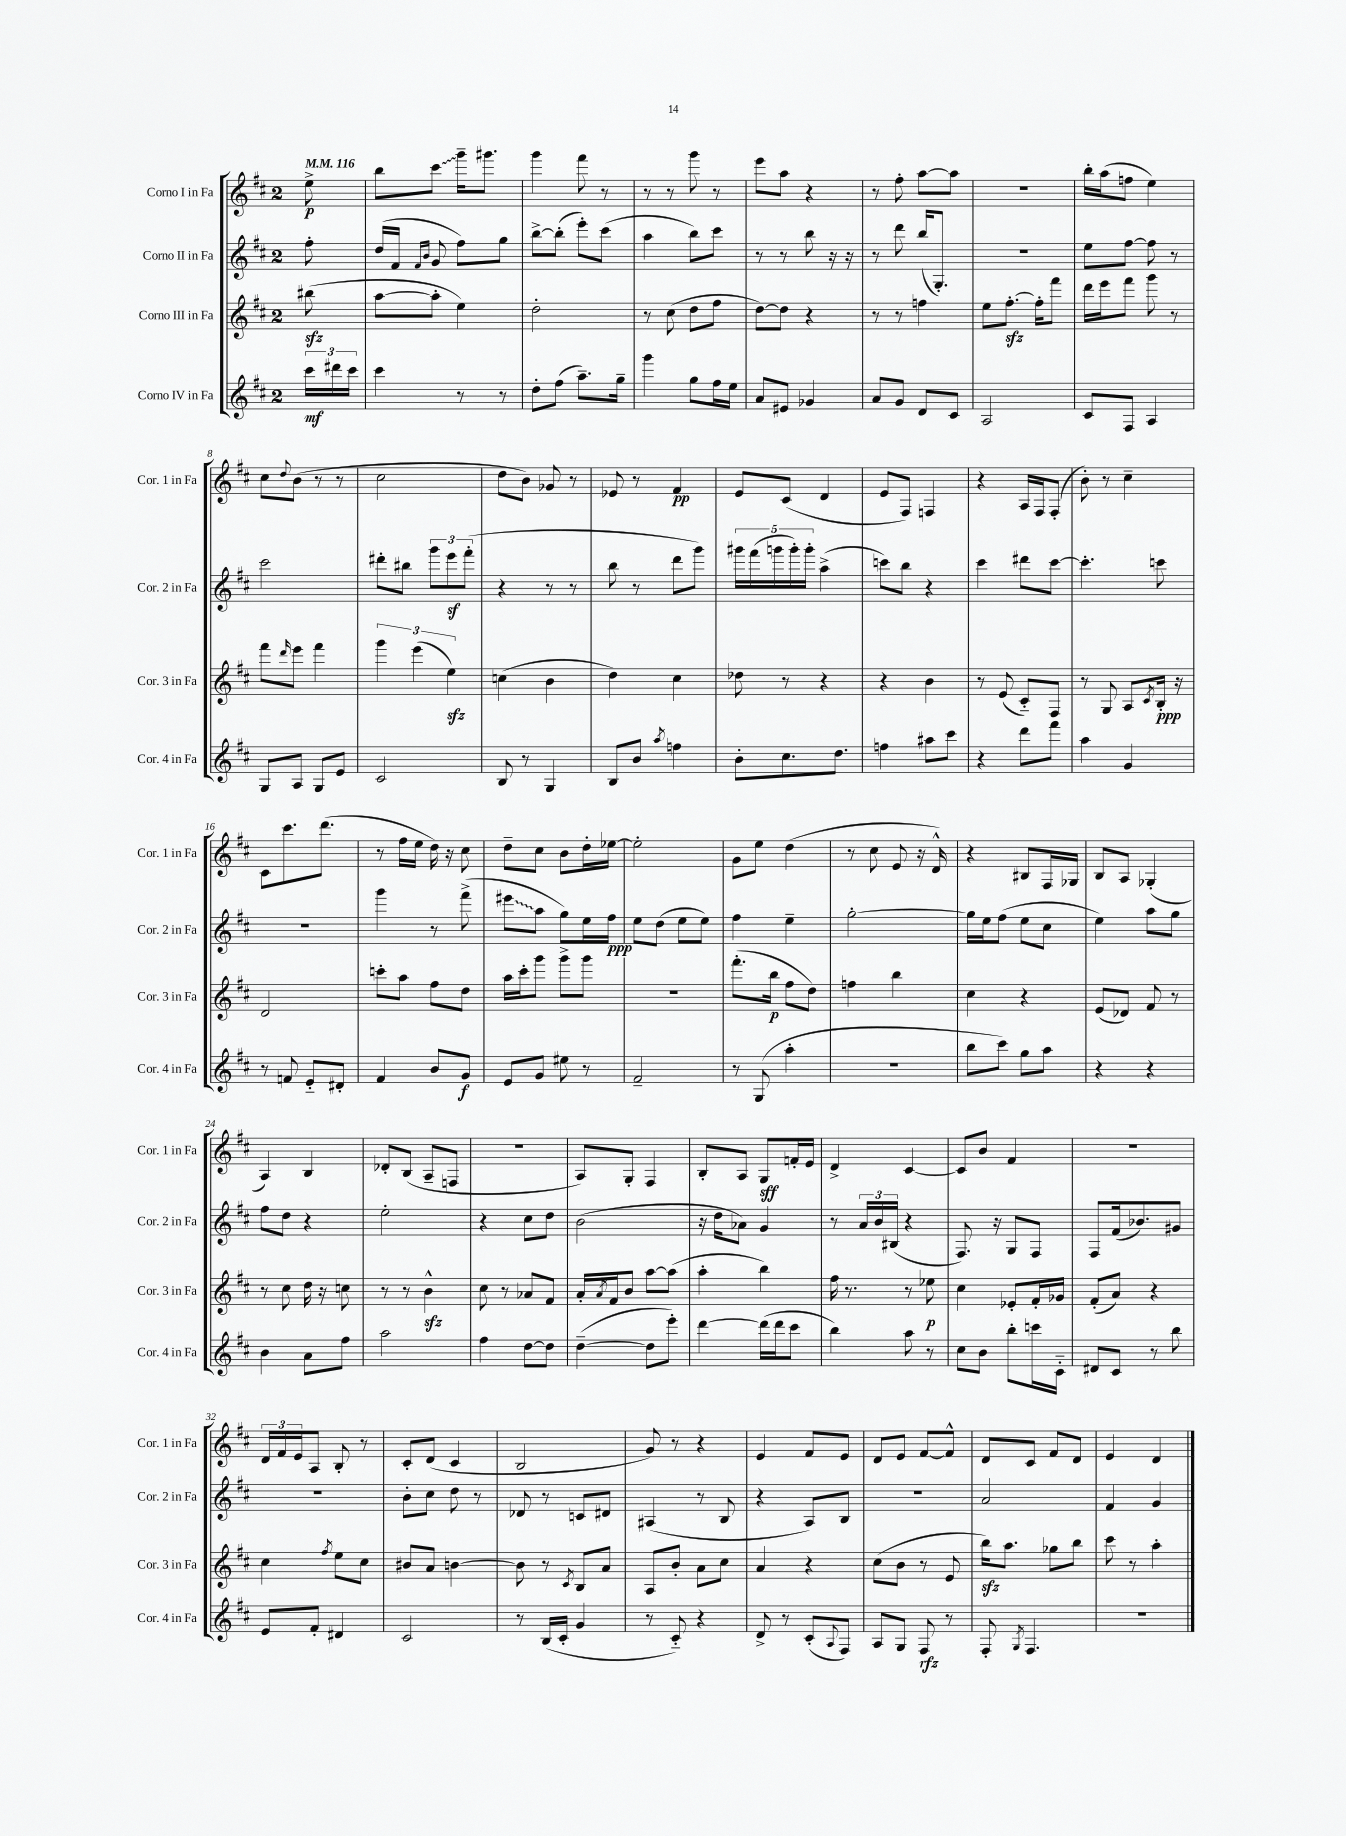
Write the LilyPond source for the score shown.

<<
\new StaffGroup <<
\new Staff = "s0" \with { instrumentName = "Corno I in Fa" shortInstrumentName = "Cor. 1 in Fa" } {
    \clef treble \key d \major \once \override Staff.TimeSignature.style = #'single-digit \time 2/4 \partial 8 \tempo 4 = 116
    e''8->\p |
    b''8 \once \override Glissando.style = #'zigzag cis'''8\glissando g'''16-- gis'''8. |
    g'''4 fis'''8 r8 |
    r8 r8 g'''8 r8 |
    e'''8 a''8 r4 |
    r8 fis''8-. a''8~ a''8 |
    r2 |
    b''16-. a''16( f''8 e''4) |
    cis''8 \appoggiatura { d''8 } b'8( r8 r8 |
    cis''2 |
    d''8 b'8) ges'8 r8 |
    ees'8 r8 fis'4\pp |
    e'8 cis'8( d'4 |
    e'8 fis8) f4 |
    r4 a16 fis16 fis8-.( |
    b'8-.) r8 cis''4-- |
    cis'8 cis'''8. d'''8.( |
    r8 fis''16 e''16 d''16) r16 cis''8 |
    d''8-- cis''8 b'8 d''16-. ees''16~ |
    ees''2-. |
    g'8 e''8 d''4( |
    r8 cis''8 e'8 r16 d'16-^) |
    r4 bis8 fis16 ges16 |
    b8 a8 ges4-.( |
    a4) b4 |
    des'8-. b8( a8-- f8 |
    r2 |
    a8) g8-. fis4 |
    b8-. a8 g8\sff f'16-. e'16 |
    d'4-> cis'4~ |
    cis'8 b'8 fis'4 |
    R2 |
    \tuplet 3/2 { d'16 fis'16 e'16 } a8 b8-. r8 |
    cis'8-. d'8( cis'4 |
    b2 |
    g'8) r8 r4 |
    e'4 fis'8 e'8 |
    d'8 e'8 fis'8~ fis'8-^ |
    d'8 cis'8 fis'8 d'8 |
    e'4 d'4 \bar "|." |
}
\new Staff = "s1" \with { instrumentName = "Corno II in Fa" shortInstrumentName = "Cor. 2 in Fa" } {
    \clef treble \key d \major \once \override Staff.TimeSignature.style = #'single-digit \time 2/4 \partial 8
    fis''8-. |
    d''16( fis'16 \grace { fis'16 b'16 } g'8 fis''8) g''8 |
    b''8~-> b''8-.( e'''8-.) cis'''8( |
    a''4 b''8) cis'''8 |
    r8 r8 b''8 r16 r16 |
    r8 d'''8 b''16( g8.-.) |
    R2 |
    e''8 fis''8~ fis''8 r8 |
    cis'''2 |
    dis'''8-. bis''8 \tuplet 3/2 { g'''8 e'''8\sf fis'''8-.( } |
    r4 r8 r8 |
    b''8 r8 d'''8 g'''8) |
    \tuplet 5/4 { gis'''16 fis'''16( g'''16 g'''16-.) g'''16-. } a''4->( |
    c'''8) b''8 r4 |
    cis'''4 dis'''8 cis'''8~ |
    cis'''4.-. c'''8 |
    r2 |
    g'''4 r8 fis'''8->( |
    \once \override Glissando.style = #'zigzag eis'''8\glissando a''8 g''8) e''16 fis''16\ppp |
    e''8 d''8( e''8 e''8) |
    fis''4 e''4-- |
    g''2~-. |
    g''16 e''16 fis''8( e''8 cis''8 |
    e''4) a''8 g''8 |
    fis''8 d''8 r4 |
    e''2-. |
    r4 cis''8 d''8 |
    b'2( |
    r16 d''16 aes'8) g'4 |
    r8 \tuplet 3/2 { a'16 b'16 bis16( } r4 |
    fis8.) r16 g8 fis8 |
    fis8 fis'16( bes'8.) gis'8 |
    R2 |
    b'8-. cis''8 d''8 r8 |
    des'8 r8 c'8 dis'8 |
    ais4( r8 b8 |
    r4 a8) b8 |
    r2 |
    a'2 |
    fis'4 g'4 \bar "|." |
}
\new Staff = "s2" \with { instrumentName = "Corno III in Fa" shortInstrumentName = "Cor. 3 in Fa" } {
    \clef treble \key d \major \once \override Staff.TimeSignature.style = #'single-digit \time 2/4 \partial 8
    bis''8\sfz( |
    a''8~ a''8-. e''4) |
    d''2-. |
    r8 cis''8( d''8 fis''8 |
    d''8~) d''8 r4 |
    r8 r8 f''4 |
    e''8 fis''8.~-.\sfz fis''16-. fis'''8 |
    d'''16 e'''16 fis'''8 g'''8 r8 |
    fis'''8 \grace { d'''16 } e'''8 fis'''4 |
    \tuplet 3/2 { g'''4 e'''4( e''4\sfz) } |
    c''4( b'4 |
    d''4) cis''4 |
    des''8 r8 r4 |
    r4 b'4 |
    r8 e'8( cis'8-_) fis8 |
    r8 g8 a8 \acciaccatura { cis'8 } b16-.\ppp r16 |
    d'2 |
    c'''8-. a''8 fis''8 d''8 |
    a''16 cis'''16-. g'''8 g'''8-> g'''8 |
    R2 |
    fis'''8.-.( b''16\p fis''8 d''8) |
    f''4 b''4 |
    cis''4 r4 |
    e'8( des'8) fis'8 r8 |
    r8 cis''8 d''16 r16 c''8 |
    r8 r8 b'4-^\sfz |
    cis''8 r8 aes'8 fis'8 |
    a'16-. \acciaccatura { a'8 } fis'16 b'8 a''8~ a''8( |
    a''4-. b''4) |
    fis''16 r8. r8 ees''8\p |
    cis''4 ees'8-. fis'16-. ges'16 |
    fis'8-.( a'8) r4 |
    cis''4 \acciaccatura { fis''8 } e''8 cis''8 |
    bis'8 a'8 b'4~ |
    b'8 r8 \acciaccatura { cis'8 } b8 a'8 |
    a8 b'8-. a'8 cis''8 |
    a'4 r4 |
    cis''8( b'8 r8 e'8 |
    b''16\sfz) a''8. ges''8 b''8 |
    cis'''8 r8 a''4-. \bar "|." |
}
\new Staff = "s3" \with { instrumentName = "Corno IV in Fa" shortInstrumentName = "Cor. 4 in Fa" } {
    \clef treble \key d \major \once \override Staff.TimeSignature.style = #'single-digit \time 2/4 \partial 8
    \tuplet 3/2 { cis'''16\mf dis'''16 cis'''16 } |
    cis'''4 r8 r8 |
    d''8-. fis''8( a''8.--) g''16-- |
    g'''4 g''8 fis''16 e''16 |
    a'8 eis'8 ges'4 |
    a'8 g'8 d'8 cis'8 |
    a2 |
    cis'8 fis8 a4 |
    g8 a8 g8 e'8 |
    cis'2 |
    b8 r8 g4 |
    b8 b'8 \acciaccatura { a''8 } f''4 |
    b'8-. cis''8. d''8. |
    f''4 ais''8 cis'''8 |
    r4 d'''8 fis'''8 |
    a''4 g'4 |
    r8 f'8 e'8-_ dis'8-. |
    fis'4 b'8 g'8\f |
    e'8 g'8 eis''8 r8 |
    fis'2-- |
    r8 g8( a''4-. |
    R2 |
    b''8 cis'''8) g''8 a''8 |
    r4 r4 |
    b'4 a'8 fis''8 |
    a''2 |
    fis''4 d''8~ d''8 |
    d''4~--( d''8 e'''8-.) |
    d'''4~ d'''16( d'''16 cis'''8 |
    b''4) a''8 r8 |
    cis''8 b'8 b''8-. c'''16 cis'16-_ |
    dis'8 cis'8 r8 b''8 |
    e'8 fis'8-. dis'4 |
    cis'2 |
    r8 b16( cis'16-. g'4 |
    r8 cis'8-_) r4 |
    d'8-> r8 cis'8-.( \appoggiatura { a8 } fis8) |
    a8 g8 fis8\rfz r8 |
    fis8-. \acciaccatura { g8 } fis4. |
    R2 \bar "|." |
}
>>
>>
